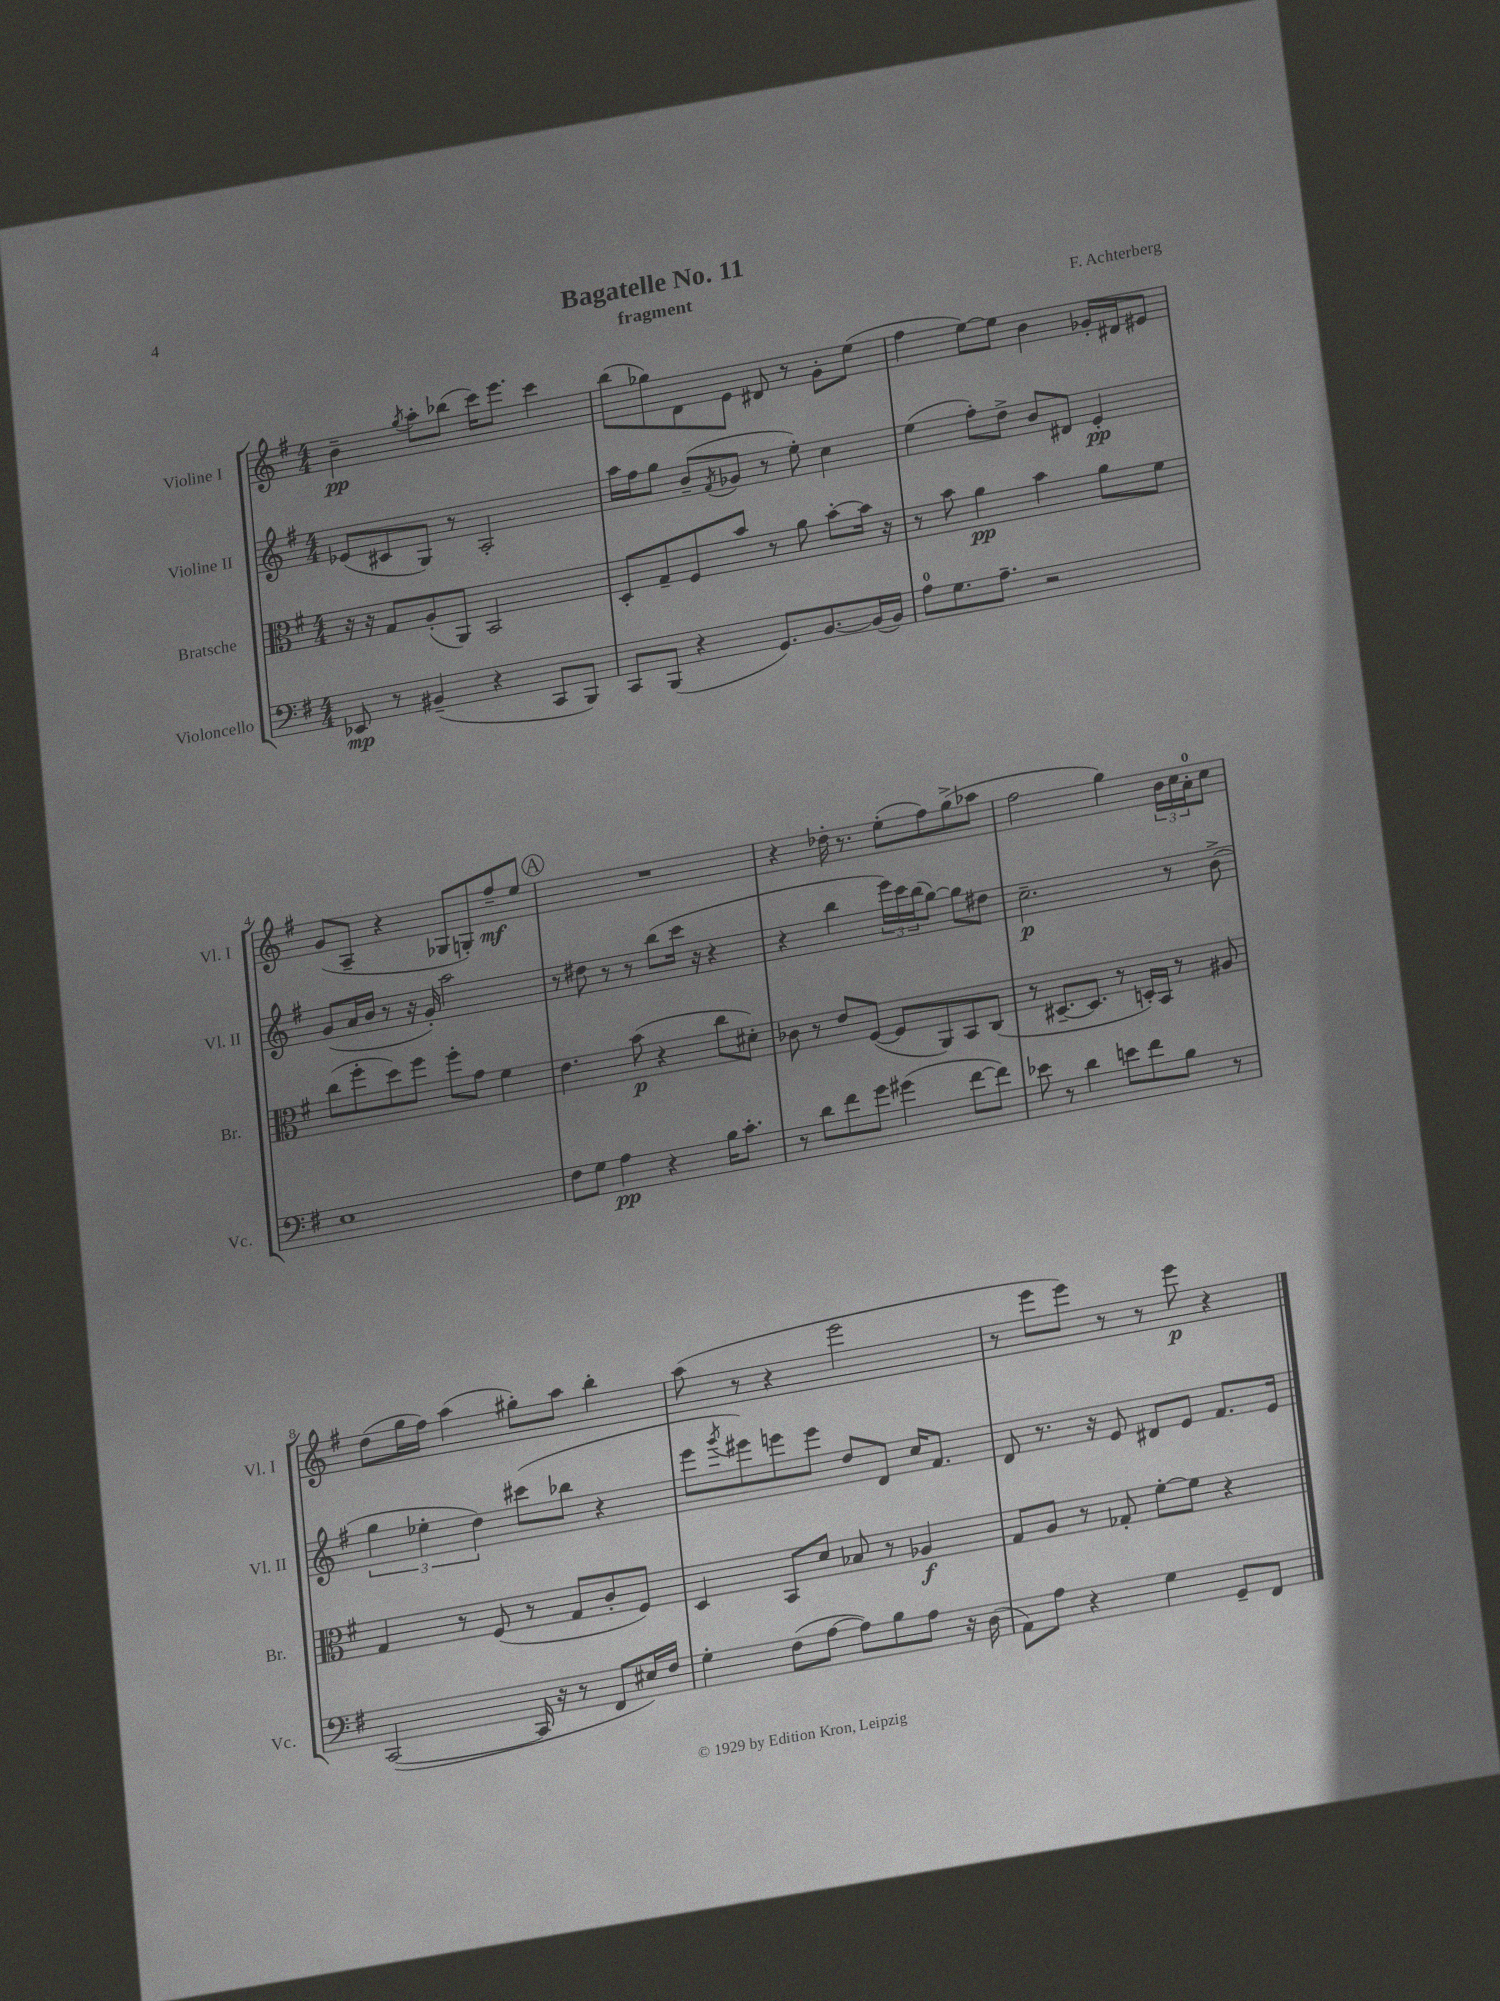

**kern	**dynam	**kern	**dynam	**kern	**dynam	**kern	**dynam
*part4	*part4	*part3	*part3	*part2	*part2	*part1	*part1
*staff4	*staff4	*staff3	*staff3	*staff2	*staff2	*staff1	*staff1
*I"Violoncello	*	*I"Bratsche	*	*I"Violine II	*	*I"Violine I	*
*I'Vc.	*	*I'Br.	*	*I'Vl. II	*	*I'Vl. I	*
*clefF4	*	*clefC3	*	*clefG2	*	*clefG2	*
*k[f#]	*	*k[f#]	*	*k[f#]	*	*k[f#]	*
*M4/4	*	*M4/4	*	*M4/4	*	*M4/4	*
=1	=1	=1	=1	=1	=1	=1	=1
8EE-X/	mp	16r	.	(8e-X/L	.	4b~\	pp
.	.	16r	.	.	.	.	.
8r	.	8G/L	.	8c#X/	.	.	.
.	.	.	.	.	.	8qgg/	.
(4BB#X~/	.	(8A'/	.	8G/J)	.	8aa'\L	.
.	.	8AA/J)	.	8r	.	(8bb-X\J	.
4r	.	2BB/	.	2A'/	.	16ccc\KL)	.
.	.	.	.	.	.	8.eee\J	.
8CC/L	.	.	.	.	.	4ccc\	.
8BBB/J)	.	.	.	.	.	.	.
=2	=2	=2	=2	=2	=2	=2	=2
8CC/L	.	8D'/L	.	16aa\LL	.	(8bb\L	.
.	.	.	.	16ff#\J	.	.	.
(8BBB/J	.	8G~/	.	8gg\J	.	8gg-X\)	.
4r	.	8F#/	.	(8b~/L	.	8d\	.
.	.	.	.	8qf#/	.	.	.
.	.	8b/J	.	8g-X/J	.	8e\J	.
8.GG/L)	.	8r	.	8r	.	8d#X/	.
.	.	8a\	.	8ee'\)	.	8r	.
[8.BB/	.	.	.	.	.	.	.
.	.	[8b'\L	.	4cc\	.	8g'\L	.
(16BB/L]	.	16b\Jk]	.	.	.	(8ee\J	.
16BB/JJ)	.	16r	.	.	.	.	.
=3	=3	=3	=3	=3	=3	=3	=3
8A\L	.	8r	.	(4ee\	.	4ff#\	.
8.G\	.	8b\	.	.	.	.	.
.	.	4a\	pp	8ff#'\L)	.	[8ee\L)	.
8.A~\J	.	.	.	.	.	.	.
.	.	.	.	8dd^\J	.	8ee\J]	.
2r	.	4b\	.	8b/L	.	4b\	.
.	.	.	.	8d#X/J	.	.	.
.	.	8a\L	.	4e'/	pp	16g-X'/LL	.
.	.	.	.	.	.	16d#X/J	.
.	.	8f#\J	.	.	.	8e#X/J	.
!!LO:LB:g=z
=4	=4	=4	=4	=4	=4	=4	=4
1E	.	(8cc\L	.	(8g/L	.	(8g/L	.
.	.	8ff#'\	.	16a/L	.	8A~/J	.
.	.	.	.	16b/JJ	.	.	.
.	.	8dd\)	.	8r	.	4r	.
.	.	8ff#\J	.	16r	.	.	.
.	.	.	.	16g'/)	.	.	.
.	.	8ff#'\L	.	2aa\	.	8G-X/L	.
.	.	8g\J	.	.	.	8Gn'/)	.
.	.	4f#\	.	.	.	8ff#~/	mf
.	.	.	.	.	.	8ee/J	.
!!LO:REH:place=s1:t=A
=5	=5	=5	=5	=5	=5	=5	=5
8F#\L	.	4.e\	.	8r	.	1r	.
8G\J	.	.	.	8dd#X\	.	.	.
4A\	pp	.	.	8r	.	.	.
.	.	(8b\	p	8r	.	.	.
4r	.	4r	.	(8bb\L	.	.	.
.	.	.	.	16ccc\Jk	.	.	.
.	.	.	.	16r	.	.	.
16B\KL	.	8cc\L	.	4r	.	.	.
8.c'\J	.	.	.	.	.	.	.
.	.	8d#X'\J)	.	.	.	.	.
=6	=6	=6	=6	=6	=6	=6	=6
8r	.	8c-X\	.	4r	.	4r	.
8d\L	.	8r	.	.	.	.	.
8f#\	.	8e/L	.	4bb\	.	16dd-X'\	.
.	.	.	.	.	.	8.r	.
8g\J	.	([8F#/J	.	.	.	.	.
(4g#X\	.	8F#/L]	.	24eee\LL)	.	(8ee'\L	.
.	.	.	.	24ccc\	.	.	.
.	.	.	.	(24bb\J	.	.	.
.	.	8AA/)	.	[8gg\J)	.	8ff#\)	.
[8f#\L	.	8BB/	.	8gg\L]	.	(8gg^\	.
8f#\J])	.	(8C/J	.	8dd#X\J	.	8aa-X\J	.
=7	=7	=7	=7	=7	=7	=7	=7
8e-X\	.	8r	.	2.cc~\	p	2ff#\	.
8r	.	[8.D#X~/L	.	.	.	.	.
4d\	.	.	.	.	.	.	.
.	.	8.D#/J]	.	.	.	.	.
8en\L	.	8r	.	.	.	4gg\)	.
8f#\	.	16Dn'/LL)	.	.	.	.	.
.	.	16BB/JJ	.	.	.	.	.
8B\J	.	8r	.	8r	.	24b\LL	.
.	.	.	.	.	.	24cc\	.
.	.	.	.	.	.	24a'\J	.
8r	.	8A#X/	.	(8b^\	.	8cc\J	.
!!LO:LB:g=z
=8	=8	=8	=8	=8	=8	=8	=8
([2CC/	.	4G/	.	6gg\	.	(8dd\L	.
.	.	.	.	.	.	16gg\L	.
.	.	.	.	6ee-X'\	.	.	.
.	.	.	.	.	.	16ff#\JJ)	.
.	.	8r	.	.	.	(4aa\	.
.	.	.	.	6dd\)	.	.	.
.	.	(8F#/	.	.	.	.	.
16CC/]	.	8r	.	(8ccc#X\L	.	8gg#X'\L)	.
16r	.	.	.	.	.	.	.
8r	.	8G/L	.	8bb-X\J	.	8aa\J	.
8FF#/L	.	8c'/	.	4r	.	4bb'\	.
16E#X/L)	.	8F#/J)	.	.	.	.	.
16F#/JJ	.	.	.	.	.	.	.
=9	=9	=9	=9	=9	=9	=9	=9
4G'\	.	4D/	.	8eee\L	.	(8aa\	.
.	.	.	.	8qggg/	.	.	.
.	.	.	.	8eee#X\)	.	8r	.
(8F#\L	.	8BB/L	.	8eeen\	.	4r	.
[8A\J	.	8d/J	.	8eee\J	.	.	.
8A\L])	.	8B-X/	.	8dd/L	.	2eee\	.
8B\	.	8r	.	8d/J	.	.	.
8A\J	.	4A-X/	f	16cc/KL	.	.	.
.	.	.	.	8.f#/J	.	.	.
16r	.	.	.	.	.	.	.
(16D\	.	.	.	.	.	.	.
=10	=10	=10	=10	=10	=10	=10	=10
8AA\L)	.	8G/L	.	8d/	.	8r	.
8A\J	.	8A/J	.	8.r	.	8eee\L	.
4r	.	8r	.	.	.	8eee\J)	.
.	.	.	.	16r	.	.	.
.	.	8G-X'/	.	8e/	.	8r	.
4G\	.	[8f#'\L	.	8d#X/L	.	8r	.
.	.	8f#\J]	.	8e/J	.	8eee\	p
8GG~/L	.	4r	.	8.f#/L	.	4r	.
8FF#/J	.	.	.	.	.	.	.
.	.	.	.	16e/Jk	.	.	.
==	==	==	==	==	==	==	==
*-	*-	*-	*-	*-	*-	*-	*-
